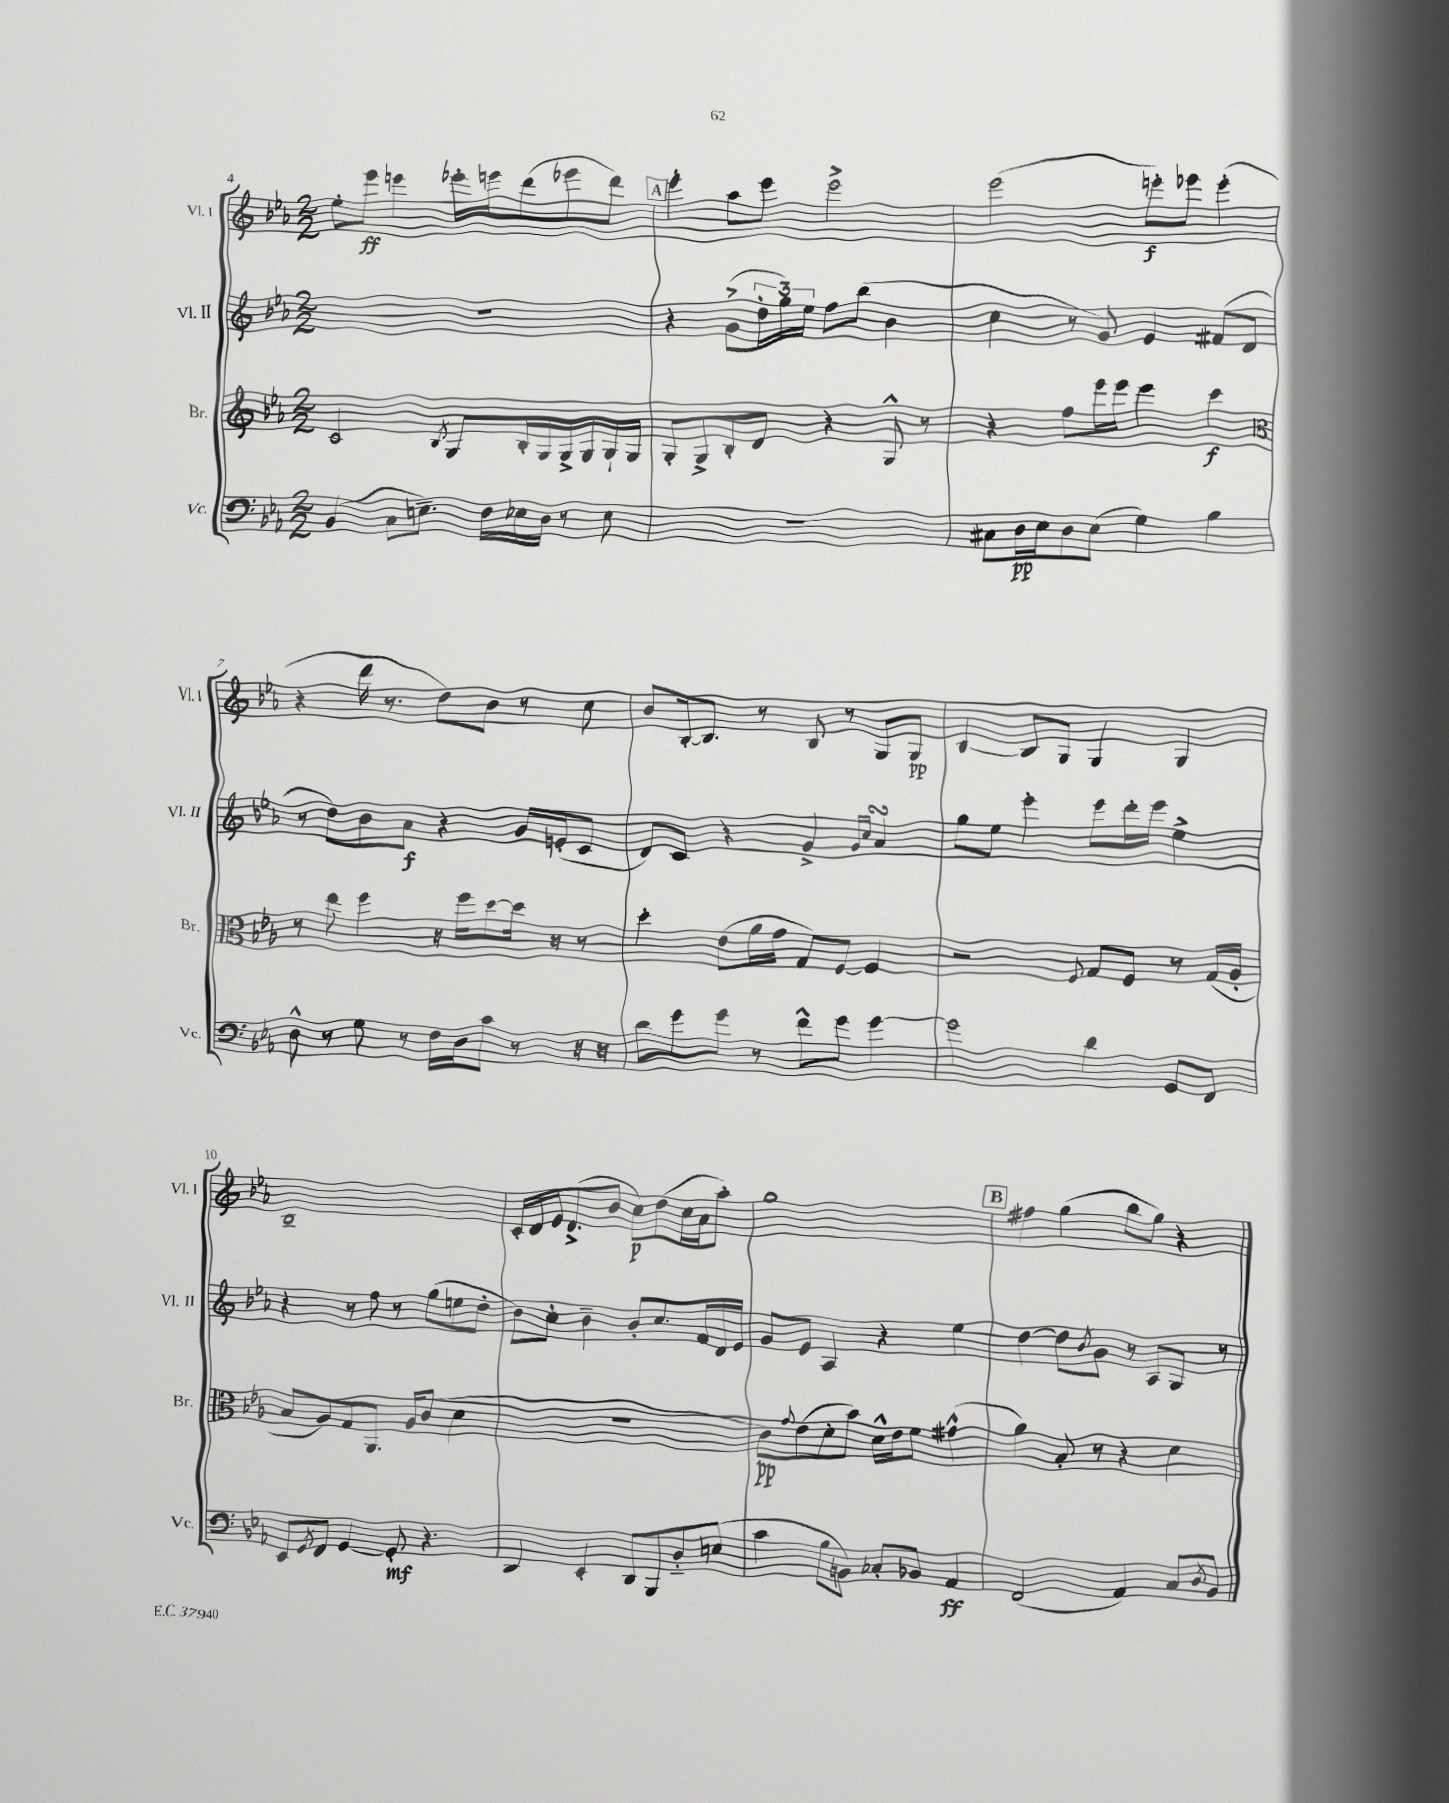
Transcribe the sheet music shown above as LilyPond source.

<<
\new StaffGroup <<
\new Staff = "s0" \with { instrumentName = "Vl. I" shortInstrumentName = "Vl. I" } {
    \clef treble \key ees \major \numericTimeSignature \time 2/2
    ees''8-. ees'''8\ff e'''4 ees'''16-. e'''16 d'''8( ees'''8 d'''8) |
    \mark \markup { \box "A" } ees'''4-. aes''8 ees'''8 ees'''2-> |
    ees'''2( e'''8-.\f) ees'''8 ees'''4-.( |
    r4 d'''16 r8. d''8) bes'8 r8 c''8 |
    bes'8 bes16~-. bes8. r8 bes8 r8 g8 g8\pp |
    bes4~ bes8 g8 g4 g4 |
    bes1-- |
    c'16-. d'16 ees'16 d'8.->( bes'8 c''8\p) d''8( c''16 aes'16 aes''8-.) |
    g''1 |
    \mark \markup { \box "B" } fis''4 g''4( bes''8 g''8) r4 \bar "|." |
}
\new Staff = "s1" \with { instrumentName = "Vl. II" shortInstrumentName = "Vl. II" } {
    \clef treble \key ees \major \numericTimeSignature \time 2/2
    r1 |
    \mark \markup { \box "A" } r4 g'8->( \tuplet 3/2 { d''16-. g''16) ees''16 } f''8 bes''8( bes'4 |
    c''4 r8 g'8) ees'4 fis'8( d'8 |
    r8 d''8) bes'8 aes'8\f r4 g'16 e'16-.( c'8 |
    d'8) c'8 r4 g'4-> \grace { g'16 c''16 } aes'4\turn |
    g''8 ees''8 ees'''4-. ees'''8 d'''16-. ees'''16 ees''4-> |
    r4 r8 f''8 r8 g''8( e''8 d''8-. |
    bes'8) c''8-. bes'4-- bes'8-. c''8. f'16 d'16 ees'16 |
    g'8 ees'8 aes4 r4 ees''4 |
    \mark \markup { \box "B" } d''4~ d''8 \acciaccatura { bes'8 } g'8 r8 aes8 g8 r8 \bar "|." |
}
\new Staff = "s2" \with { instrumentName = "Br." shortInstrumentName = "Br." } {
    \clef treble \key ees \major \numericTimeSignature \time 2/2
    c'2 \acciaccatura { bes8 } g8 bes16-. g16 g16-> g16 g16-! g16 |
    \mark \markup { \box "A" } g8-. g8-> bes8-. d'8 r4 g8-^ r8 |
    r4 f''8 ees'''16 ees'''16 ees'''4 c'''4\f |
    \clef alto r8 ees''8 f''4 r16 f''16 d''8~ d''16 r16 r8 |
    d''4-. ees'8( aes'16 g'16 g8) f8~ f4 |
    r2 \appoggiatura { f8 } g8 f8 r8 g16( aes16-. |
    bes8 aes8) g8 aes,8. aes16 c'8( d'4 |
    R1 |
    c'8\pp) \appoggiatura { g'8 } ees'8( d'8-. bes'8) d'16-^ ees'16 f'8 gis'4-^( |
    \mark \markup { \box "B" } aes'4) bes8-. r8 r4 d'4 \bar "|." |
}
\new Staff = "s3" \with { instrumentName = "Vc." shortInstrumentName = "Vc." } {
    \clef bass \key ees \major \numericTimeSignature \time 2/2
    bes,4( c8 e8.--) f16 ees16 d16 r8 ees8 |
    \mark \markup { \box "A" } R1 |
    cis8 d16\pp ees16 d8 ees8( g4) bes4 |
    d8-^ r8 g8 r8 f16 d16 c'8 r8 r16 r16 |
    d'8 g'8 g'8 r8 f'8-^ g'8 g'4~ |
    g'2 d'4 g,8 f,8 |
    ees,8 \acciaccatura { g,8 } f,8 g,4~ g,8-.\mf r4. |
    d,4 ees,4-. d,8 bes,,8 d8-_ e8( |
    c'4 bes8 b,8) ces8-. bes,8 aes,4\ff |
    \mark \markup { \box "B" } f,2( aes,4) c8 \acciaccatura { d8 } bes,8 \bar "|." |
}
>>
>>
\layout { \context { \Score currentBarNumber = #4 } }
